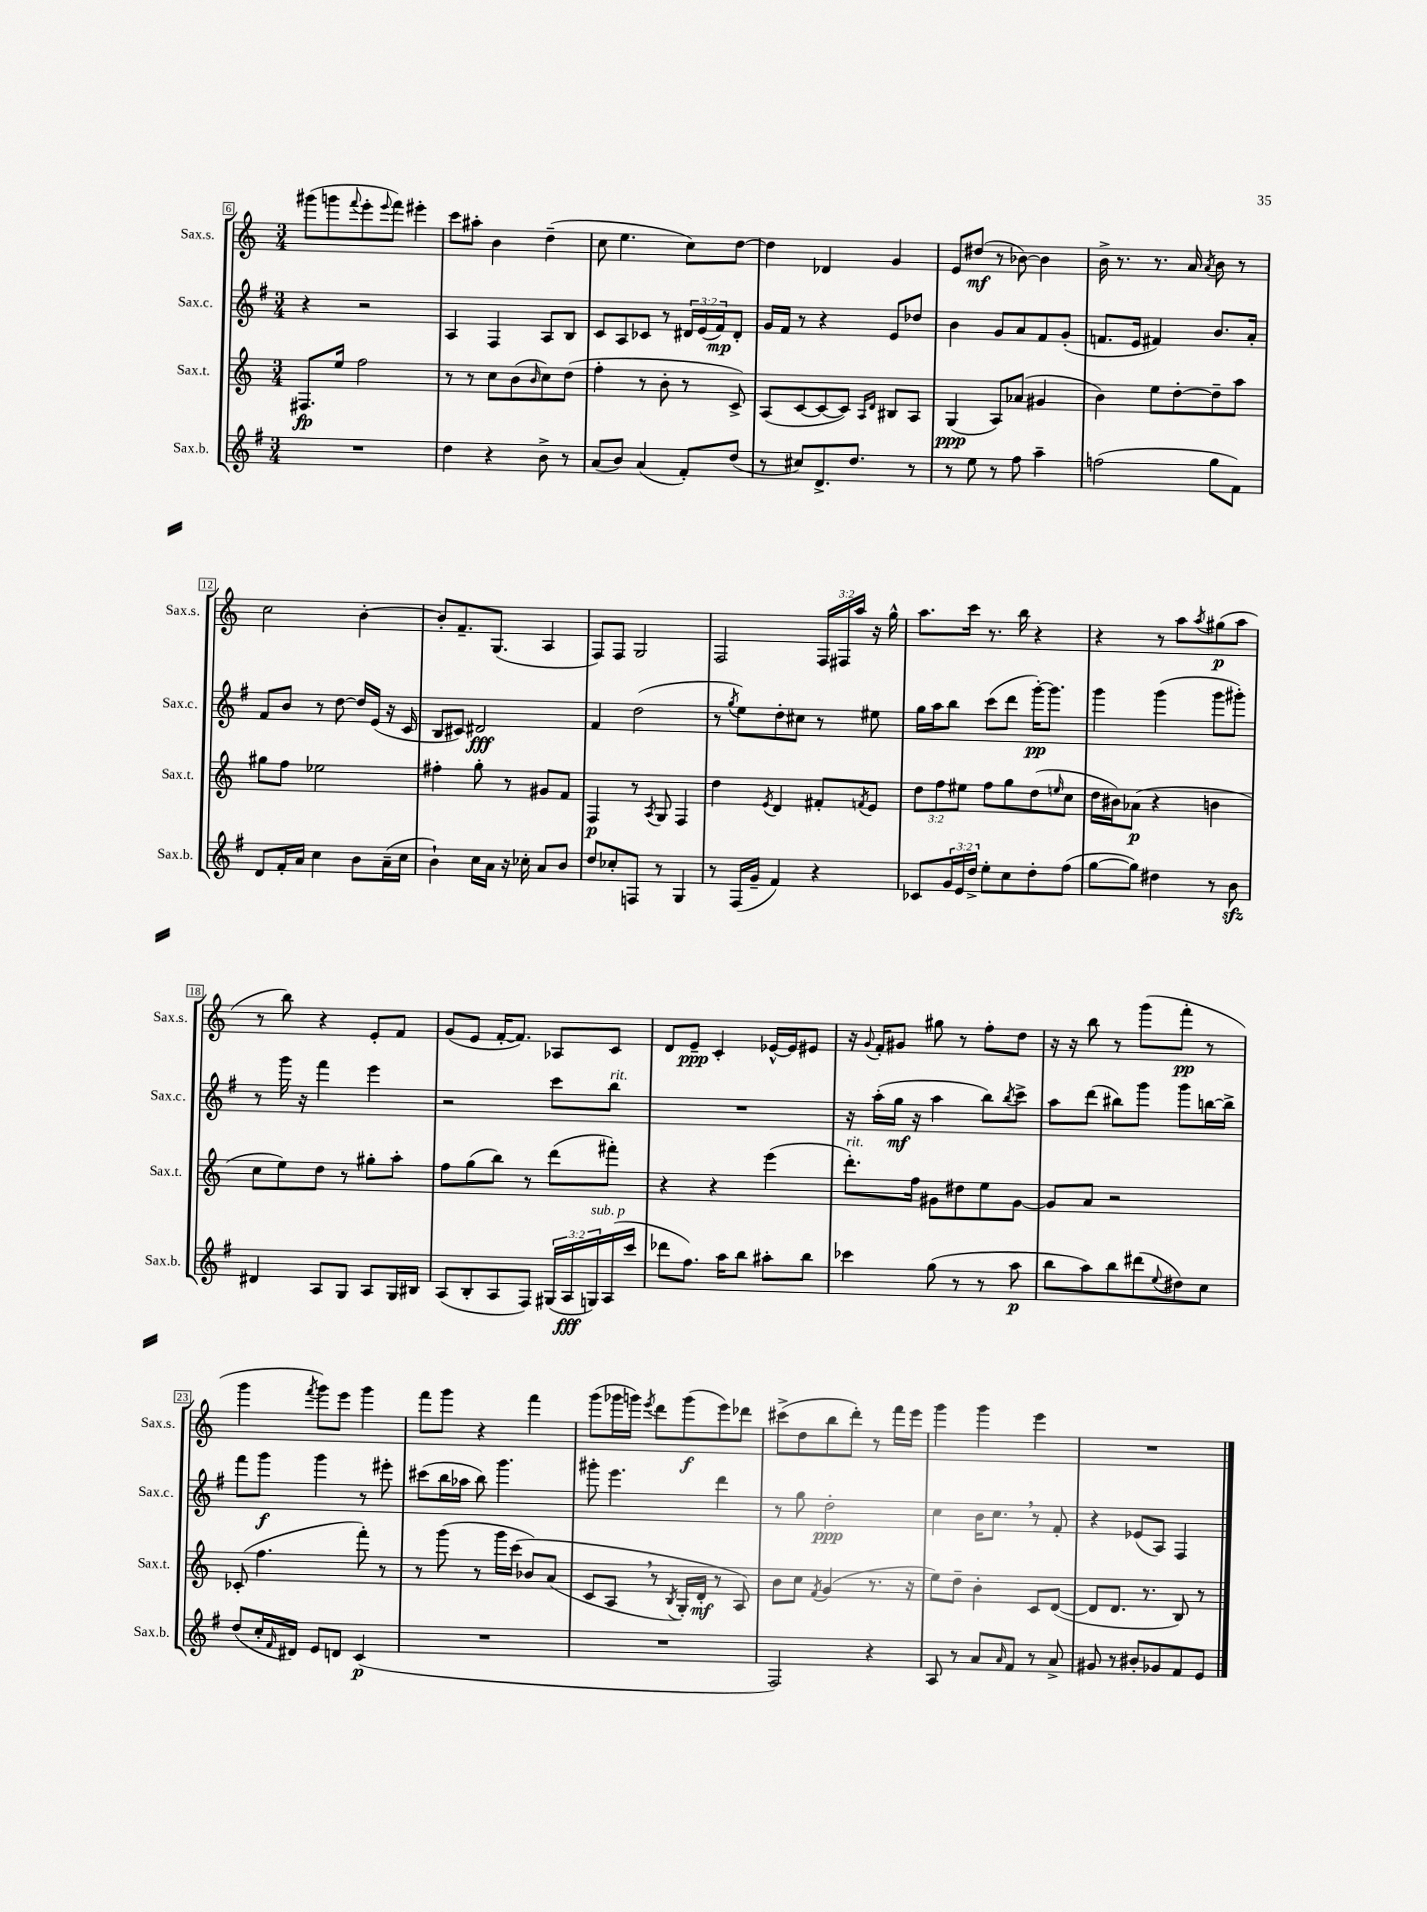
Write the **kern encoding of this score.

**kern	**kern	**kern	**kern
*staff4	*staff3	*staff2	*staff1
*clefG2	*clefG2	*clefG2	*clefG2
*k[f#]	*k[]	*k[f#]	*k[]
*M3/4	*M3/4	*M3/4	*M3/4
2.r	8.F#	4r	(8ggg#
.	.	.	8ggg
.	16ee	.	.
.	.	.	8qqfff
.	2ff	2r	8eee'
.	.	.	8qqeee
.	.	.	8fff)
.	.	.	4eee#'
=	=	=	=
4dd	8r	4A	8ccc
.	8r	.	8aa#'
4r	8cc	4F#	4b
.	(8b	.	.
.	16qqb	.	.
8b^	8cc)	8A	(4dd~
8r	(8dd	8B	.
=	=	=	=
(8a	4ff'	8c	8cc
8b)	.	8A	4.ee
(4a	8r	8c-	.
.	8b'	8r	.
8f#')	8r	24d#	8cc)
.	.	(24e	.
.	.	24f#)	.
(8dd	8c^)	8d#'	[8dd
=	=	=	=
8r	(8A	16g	4dd]
.	.	16f#	.
8cc#)	[8c	8r	.
8.d^	8c_	4r	4d-
.	8c])	.	.
8.dd	.	.	.
.	16qqA	.	.
.	16qqd	.	.
.	8B#	8e	4g
8r	8A	8dd-	.
=	=	=	=
8r	(4G	4b	8e
8ee	.	.	(8dd#
8r	8A)	8g	8r
8ff#	(8a-	8a	[8b-)
4aa~	4g#	8f#	4b-]
.	.	(8g'	.
=	=	=	=
(2ff	4b)	8.f	16b^
.	.	.	8.r
.	.	16e	.
.	8ee	4f#)	8.r
.	[8dd'	.	.
.	.	.	16a
.	.	.	8qa
8gg	8dd~]	8.b	8b
8f#)	8aa	.	8r
.	.	16a'	.
=	=	=	=
8d	8gg#	8f#	2cc
16f#'	8ff	8b	.
16a	.	.	.
4cc	2ee-	8r	.
.	.	[8dd	.
8b	.	16dd]	[4b'
.	.	(16e	.
(16a~	.	16r	.
16cc	.	16c	.
=	=	=	=
4b`)	4ff#'	8B	8b']
.	.	8c#)	8.f~
16cc	8gg'	2d#	.
16a	.	.	(8.G
16r	8r	.	.
16cc-'	.	.	.
8a	8g#	.	4A
8b	8f	.	.
=	=	=	=
8dd	4F	4f#	8F)
8cc-'	.	.	8F
8F	8r	(2dd	2G
.	8qA	.	.
8r	8G	.	.
4G	4F	.	.
=	=	=	=
8r	4dd	8r	2F
.	.	8qgg	.
(16F#	.	8ee)	.
16g~	.	.	.
.	8qe	.	.
4f#)	4d	8dd'	.
.	.	8cc#	.
4r	8f#'	8r	24F
.	.	.	24F#
.	.	.	24aa
.	8qf	.	.
.	8e	8ee#	16r
.	.	.	16gg^^
=	=	=	=
8c-	12dd	16gg	8.aa
.	.	16aa	.
.	12ff	.	.
24g	.	8bb	.
24e	12ee#	.	.
.	.	.	16ccc
24dd^	.	.	.
8ee'	8ff	(8ccc	8.r
8cc	8gg	8ddd	.
.	.	.	16bb
8dd'	(8dd	[16ggg')	4r
.	.	8.ggg]	.
.	16qqee	.	.
(8ff#	8cc	.	.
=	=	=	=
[8gg	16dd	4ggg	4r
.	16b#)	.	.
8gg])	(8a-	.	.
4dd#	4r	(4ggg	8r
.	.	.	8aa
.	.	.	8qaa
8r	4b	8ggg	(8gg#
8b	.	8ggg#')	8aa
=	=	=	=
4d#	8cc	8r	8r
.	8ee)	16ggg	8bb)
.	.	16r	.
8A	8dd	4fff#	4r
8G	8r	.	.
8A	8gg#'	4eee	8e'
16G	8aa'	.	8f
16B#	.	.	.
=	=	=	=
(8A	8ff	2r	(8g
8B'	(8gg	.	8e
8A	8bb)	.	[16f'
.	.	.	8.f])
8F#)	8r	.	.
(24G#	(8ddd	8ccc	8A-
24A	.	.	.
24G)	.	.	.
(16A	8fff#')	8bb	8c
16ccc	.	.	.
=	=	=	=
8ddd-	4r	2.r	8d
8.ff#)	.	.	8e~
.	4r	.	4c'
16aa	.	.	.
8bb	.	.	.
8aa#'	(4eee	.	[16e-^^
.	.	.	16e-]
8bb	.	.	8e#
=	=	=	=
4ccc-	8.ddd')	16r	16r
.	.	.	8qqg
.	.	(16aa'	16f'
.	.	16gg	8g#
.	16ff	16r	.
(8gg	8g#	4aa	8gg#
8r	8dd#	.	8r
8r	8ee	8bb)	8ff'
.	.	8qbb	.
8aa	[8g#	8ccc^	8dd
=	=	=	=
8bb	8g#]	8aa	16r
.	.	.	16r
8aa)	8a	(8ddd	8bb
8bb	2r	8bb#)	8r
(8ddd#	.	8ggg	(8ggg
8qqee	.	.	.
8dd#)	.	8ggg	8fff'
8cc	.	[16bb	8r
.	.	16bb^]	.
=	=	=	=
(8dd	(8c-'	8fff#	4ggg
16cc'	4.ff	8ggg	.
16qqf#	.	.	.
16d#)	.	.	.
.	.	.	8qfff
8e	.	4ggg	8ggg)
8d	.	.	8eee
(4c	8fff')	8r	4ggg
.	8r	8eee#'	.
=	=	=	=
2.r	8r	(8ccc#	8fff
.	(8ggg	16bb	8ggg
.	.	16aa-	.
.	8r	8bb)	4r
.	16ggg	4.ggg	.
.	&(16ccc	.	.
.	8b-)	.	4fff
.	(8a	.	.
=	=	=	=
2.r	8c	8ggg#'	(8ggg
.	8A	4.eee	16ggg-
.	.	.	16ggg)
.	.	.	8qeee
.	8r	.	8ddd
.	8qB	.	.
.	16G')	.	(8ggg
.	16d'	.	.
.	8r	4ddd	8eee)
.	8A&)	.	8ddd-
=	=	=	=
2F#)	8b	8r	(8ccc#^
.	8cc	8gg	8dd
.	8qf	.	.
.	(4g	2dd'	8bb
.	.	.	8ddd')
4r	8.r	.	8r
.	.	.	16fff
.	16r	.	16eee
=	=	=	=
8A	8ee)	4cc	4ggg
8r	8dd~	.	.
8a	4b'	16b	4ggg
.	.	8.cc	.
16qqa	.	.	.
8f#	.	.	.
8r	8c	8r	4eee
8a^	([8d	8f#'	.
=	=	=	=
8g#	8d]	4r	2.r
8r	8.d	.	.
8b#'	.	(8e-	.
.	8.r	.	.
8g-	.	8A)	.
8f#	8B)	4F#	.
8e	8r	.	.
==	==	==	==
*-	*-	*-	*-
